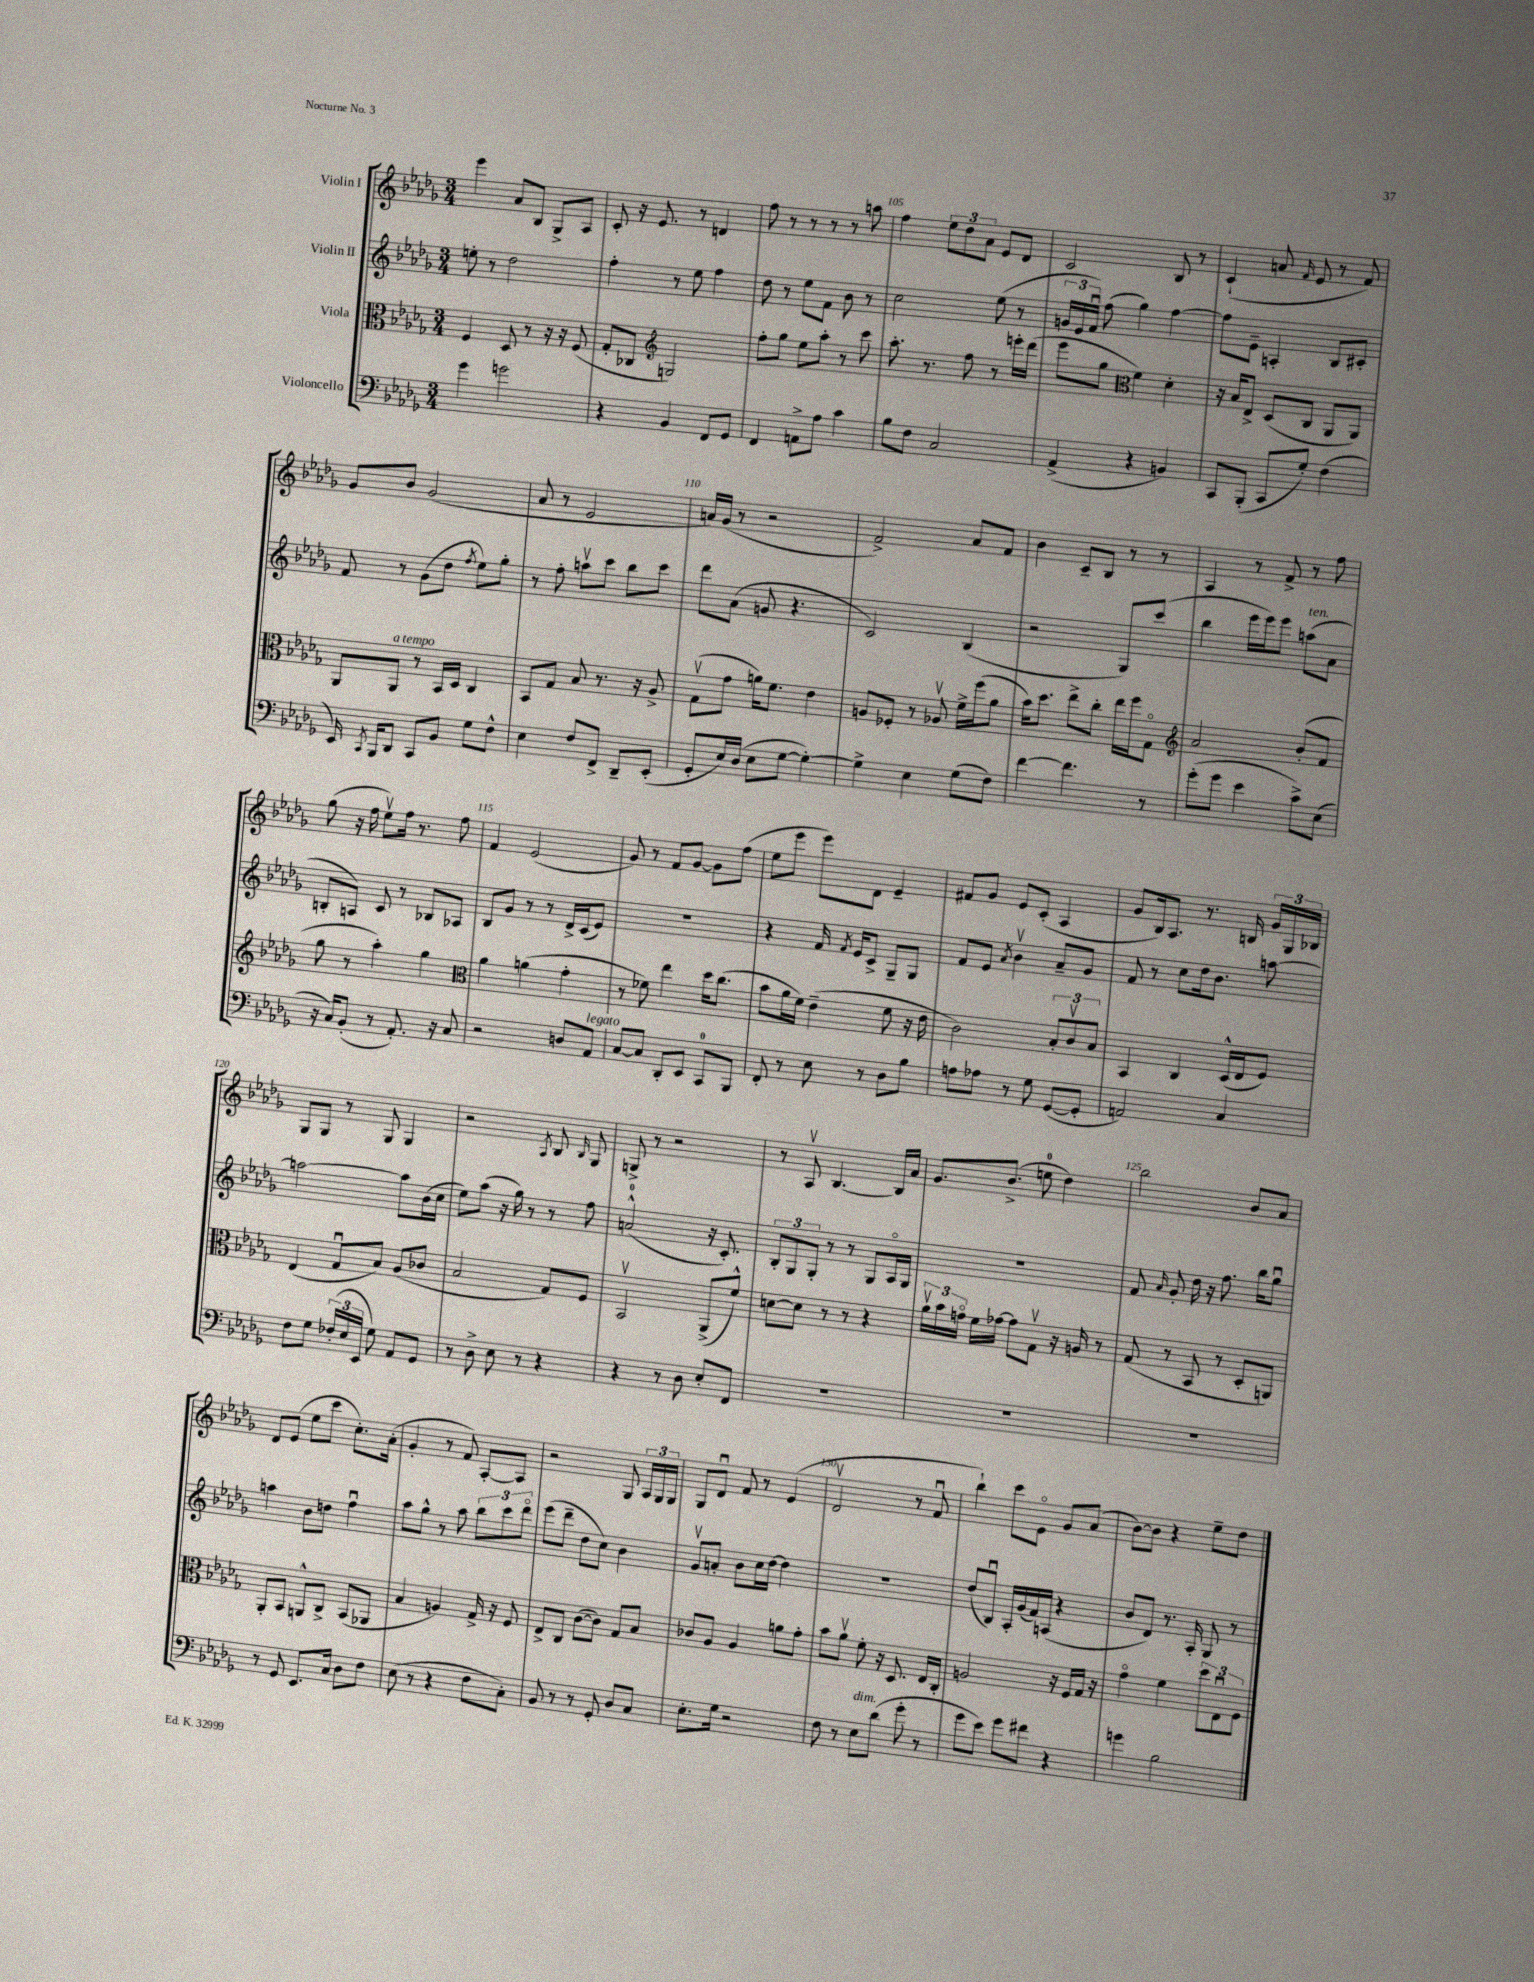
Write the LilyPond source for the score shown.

<<
\new StaffGroup <<
\new Staff = "s0" \with { instrumentName = "Violin I" } {
    \clef treble \key des \major \numericTimeSignature \time 3/4
    \autoBeamOff ees'''4 aes'8[ bes8] ges8[-> aes8] |
    c'8-. r16 ees'8. r8 d'4 |
    f''8 r8 r8 r8 r8 a''8 |
    f''4 \tuplet 3/2 { ees''8[ des''8 aes'8] } ees'8[ des'8] |
    c'2 bes8 r8 |
    c'4-!( a'8 \grace { f'16 } ees'8 r8 f'8) |
    ges'8[ bes'8] ges'2( |
    aes'8 r8 ees'2 |
    a'16[) ges'16]( r8 r2 |
    f'2->) aes'8[ f'8] |
    bes'4 c'8[-- bes8] r8 r8 |
    aes4 r8 f'8-> r8 f''8 |
    ges''8( r16 f''16 ees''8[\upbow) f''16] r8. f''8 |
    f'4 ees'2( |
    ges'8) r8 f'8[ ges'8]~ ges'8[ f''8]( |
    ees''8[ ees'''8] ees'''8[) des'8] ees'4-- |
    fis'8[ ges'8] ees'8[ c'8]-.( aes4 |
    ges'8[ bes16) aes8.] r8. b16 \tuplet 3/2 { ges'16[ ges16 bes16] } |
    ges8[ ges8] r8 ges8 ges4 |
    r2 \acciaccatura { aes8 } bes8 \grace { bes16 } ges8 |
    g8-> r8 r2 |
    r8 aes8\upbow bes4.~ bes16[ aes'16] |
    ges'8.[ bes'8.]->( e''8-0 des''4) |
    bes''2 bes'8[ aes'8] |
    des'8[ ees'8]( ees''8[ c'''8] c''8.[-.) aes'16]-.( |
    ges'4-. r8 f'8) aes8[~-. aes8] |
    r2 ges8 \tuplet 3/2 { aes16[ ges16 ges16] } |
    ges8[ des'8]\downbow f'8 r8 ees'4( |
    des'2\upbow r8 f'8\downbow |
    bes''4-!) c'''8[ ees'8]\flageolet ges'8[ aes'8]( |
    bes'8[~) bes'8] r4 ees''8[-- des''8] \bar "|." |
}
\new Staff = "s1" \with { instrumentName = "Violin II" } {
    \clef treble \key des \major \numericTimeSignature \time 3/4
    \autoBeamOff e''8-. r8 des''2 |
    f''4-. r8 ees''8 f''4 |
    des''8 r8 ees''8[ f'8] bes'8 r8 |
    c''2 ees''8( r8 |
    \tuplet 3/2 { g'16[ ees'16 f'16]\downbow) } f''8( ges''4) f''4~ |
    f''8[ ees'8]-- a4-. bes8[ cis'8]-. |
    f'8 r8 ges'8[( des''8] \acciaccatura { f''8 } ees''8[) ges''8]-. |
    r8 f''8-. a''8[\upbow c'''8] bes''8[ c'''8] |
    des'''8[ aes'8]( g'8 r4. |
    c'2) bes4( |
    r2 ges8[) c'''8]( |
    bes''4 ees'''16[ ees'''16) ees'''8] a''8[^\markup { \italic "ten." }( aes'8] |
    b8[-. a8]) c'8 r8 bes8[ aes8] |
    bes8[ ges'8] r8 r8 des'16[-> c'16( ees'8]) |
    R2. |
    r4 f'16 \acciaccatura { f'8 } ees'16[ c'8]-> ges8[-- ges8] |
    f'8[ ees'8] \acciaccatura { aes'8 } bes'4\upbow aes'8[-- ges'8] |
    f'8 r8 c''8[ des''16 bes'8.] a''8~ |
    a''2~ a''8[ bes'16( c''16] |
    ees''8[) aes''8]( r16 ges''16) r8 r8 f''8 |
    a'2-0-^( r16 c'8.-.) |
    \tuplet 3/2 { bes8[-. ges8 ges8]-. } r8 r8 ges8[ aes16\flageolet ges16] |
    R2. |
    f'8 \grace { aes'16 } ges'8-. des''16 r16 f''8. bes''16[ ges''8]\downbow |
    a''4 bes'8[ d''8] f''4\downbow |
    aes''8[ ges''8]-^ r8 aes''8 \tuplet 3/2 { bes''8[ c'''8 des'''8]\flageolet } |
    ees'''8[( des'''8]-- des''8[ c''8]) bes'4 |
    ges'8[\upbow a'8]-. bes'8[ c''16 des''16]~ des''4 |
    R2. |
    des''8[( bes8]\downbow) aes16[-. ges'16( f'16) a16]( r4 |
    bes'8[ des'8]) r8. aes16-. ges8 r8 \bar "|." |
}
\new Staff = "s2" \with { instrumentName = "Viola" } {
    \clef alto \key des \major \numericTimeSignature \time 3/4
    \autoBeamOff f4 des8 r8 r16 r16 f8( |
    ges8[-. ces8] \clef treble g2) |
    f''8[-. ges''8] ees''8[ aes''8]-. r8 c'''8 |
    aes''8.-. r8. f''8 r8 e'''16[-. des'''16]( |
    ees'''8[ ges''8] \clef alto f'4) des'4-. |
    r16 bes16[ ees8]-> des8[( c8] aes,8[ aes,8]) |
    aes,8[ aes,8]^\markup { \italic "a tempo" } r8 bes,16[ des16] c4 |
    bes,8[ ges8] bes8 r8. r16 aes8-> |
    ges8[\upbow( ges'8] a'16[) f'8.] ees'4 |
    a8[ fes8]-. r8 aes8\upbow f'16[-> f''16( aes'8] |
    bes'16[) des''8.] ees''8[-> c''8]-. ees''16[ f''16 ges8]\flageolet |
    \clef treble aes'2 bes'8[-.( f'8] |
    ges''8 r8 aes''4-.) ges''4 |
    \clef alto aes'4 a'4( ges'4-. |
    r8 fes'8) ees''4 des''16[ c''8.]( |
    bes'8[ aes'16 f'16]) ees'4--( f'8 r16 ees'16 |
    c'2) \tuplet 3/2 { bes8[-. c'8\upbow bes8] } |
    bes,4 c4 des16[-^( ees16 f8]) |
    ees4( ges8[\downbow bes8]) aes8[( ces'8] |
    bes2 ges8[) f8] |
    bes,2\upbow aes,8[->( f'8]-^) |
    d'8[~ d'8] r8 r8 r4 |
    \tuplet 3/2 { aes'16[\upbow bes'16 g'16]\flageolet } f'16[ ges'16]~ ges'8[ ges8]\upbow r16 a16 r8 |
    ges8( r8 bes,8 r8 des8[-. a,8]) |
    aes,8[-. bes,8] a,8[-^ c8]-> bes,8[( aes,8] |
    bes4 a4) ges16-> r16 f8 |
    ees8[-> c8] c'8[~( c'8]) ges8[ bes8] |
    ces'8[ aes8] aes4 a'8[ ges'8]-. |
    bes'8[ aes'8]\upbow f'8-. r16 des8. ees16[ c16]-. |
    a2 r16 f16[ ges16] r16 |
    ges'4\flageolet f'4 \tuplet 3/2 { des''8[ ees8\downbow f8] } \bar "|." |
}
\new Staff = "s3" \with { instrumentName = "Violoncello" } {
    \clef bass \key des \major \numericTimeSignature \time 3/4
    \autoBeamOff ges'4 g'2 |
    r4 bes,4 f,8[ ges,8] |
    f,4 a,8[-> aes8] c'4 |
    bes8[ f8] c2 |
    aes,4->( r4 b,4) |
    c,8[ bes,,8]-.( c,8[ ges8]-.) f4( |
    ees,16) \acciaccatura { c,8 } bes,,16[ des,8] c,8[ bes,8] ges8[ f8]-^ |
    ees4 f8[ f,8]-> des,8[-- ees,8]-.( |
    ges,8[-. ees16) des16]( ees8[ ges8]~ ges4~-.) |
    ges4-> ees4 ges8[( f8]) |
    f'4~ f'4. r8 |
    ges'8[-.( ges'8] ees'4 c'8[->) ees8]( |
    r16 c16[) bes,8]-.( r8 aes,8.-.) r16 c8 |
    r2 d8[ aes,8]^\markup { \italic "legato" } |
    c8[~ c8] des,8[-. ees,8] c,8[-0 bes,,8] |
    f,8-. r8 ees8 r8 des8[ bes8] |
    a8[ aes8] r8 ges8 ges,8[~( ges,8]-. |
    a,2) c4 |
    f8[ ges8] \tuplet 3/2 { fes16[-.( ees16 ees,16] } ges8) aes,8[ ges,8] |
    r8 des8-> ees8 r8 r4 |
    r4 r8 des8 ees8[-. f,8] |
    R2. |
    R2. |
    R2. |
    r8 ges,8 ees,8.[ c16] des8[ f8] |
    ees8( r8 r4 f8[ c8]-.) |
    bes,8 r8 r8 ges,8-. des8[ c8] |
    ees8.[-. ges16] r2 |
    f8 r8 ees8[^\markup { \italic "dim." } des'8]( ges'8-. r8 |
    ges'8[ ees'8]) ges'8[ fis'8] r4 |
    g'4 bes2 \bar "|." |
}
>>
>>
\layout { \context { \Score currentBarNumber = #102 \override BarNumber.break-visibility = ##(#f #t #t) barNumberVisibility = #(every-nth-bar-number-visible 5) } }
